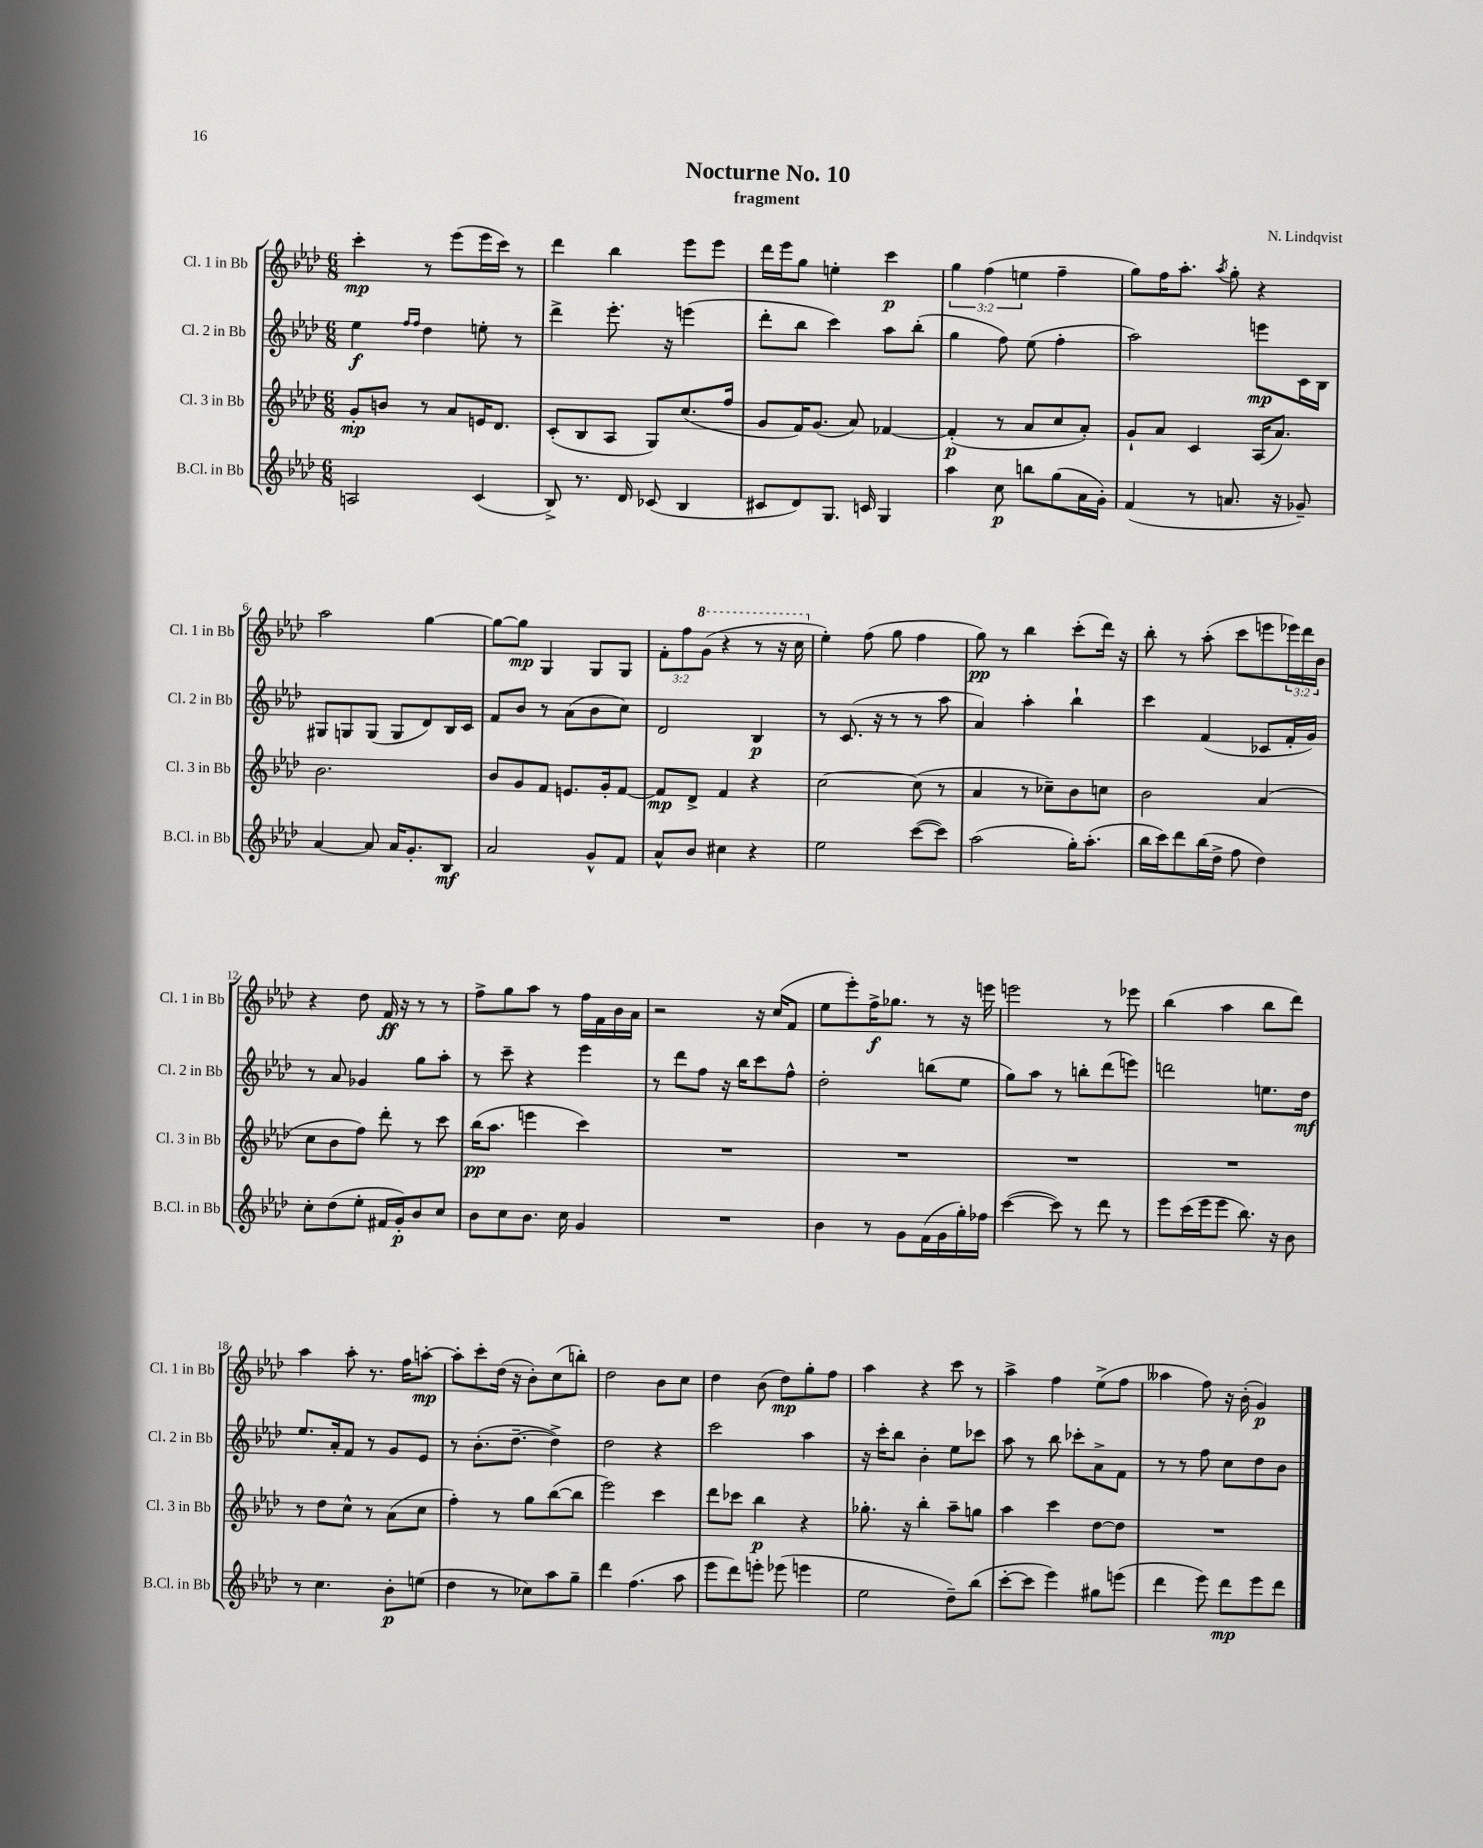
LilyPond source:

\header { title = "Nocturne No. 10" composer = "N. Lindqvist" subtitle = "fragment" }
<<
\new StaffGroup <<
\new Staff = "s0" \with { instrumentName = "Cl. 1 in Bb" shortInstrumentName = "Cl. 1 in Bb" } {
    \clef treble \key aes \major \numericTimeSignature \time 6/8 \override Staff.TupletNumber.text = #tuplet-number::calc-fraction-text
    c'''4-.\mp r8 ees'''8( ees'''16 c'''16) r8 |
    des'''4 bes''4 ees'''8 ees'''8 |
    des'''16 ees'''16 g''8 e''4-. c'''4\p |
    \tuplet 3/2 { g''4 f''4( e''4 } f''4-- |
    g''8) f''16 aes''8.-. \acciaccatura { aes''8 } g''8-. r4 |
    aes''2 g''4~ |
    g''8~ g''8\mp g4 g8 g8 |
    \tuplet 3/2 { f'8-. f''8 \ottava #1 g''8( } r4 r8 r16 c'''16 \ottava #0 |
    ees''4-.) f''8( g''8 f''4 |
    g''8\pp) r8 bes''4 c'''8-.( des'''16) r16 |
    bes''8-. r8 aes''8-.( c'''8 e'''8 \tuplet 3/2 { ees'''16) des'''16 bes'16 } |
    r4 des''8 f'16\ff r16 r8 r8 |
    f''8-> g''8 aes''8 r8 f''16 f'16 bes'16 aes'16 |
    r2 r16 c''16( f'8 |
    ees''8 ees'''8-.) f''16->\f ges''8. r8 r16 e'''16 |
    e'''2 r8 ees'''8 |
    bes''4( aes''4 bes''8 des'''8) |
    aes''4 aes''8-. r8. f''16 a''8~-.\mp |
    a''8-. c'''8-. des''16( r16 bes'8-.) c''8( b''8-.) |
    des''2 bes'8 c''8 |
    des''4 bes'8( des''8\mp) g''8-. f''8 |
    aes''4 r4 c'''8 r8 |
    aes''4-> f''4 ees''8->( f''8 |
    aeses''4 f''8) r16 bes'16-.( g'4\p) \bar "|." |
}
\new Staff = "s1" \with { instrumentName = "Cl. 2 in Bb" shortInstrumentName = "Cl. 2 in Bb" } {
    \clef treble \key aes \major \numericTimeSignature \time 6/8
    ees''4\f \grace { f''16 f''16 } des''4 e''8-. r8 |
    des'''4-> ees'''8.-. r16 e'''4( |
    des'''8-. bes''8 c'''4) aes''8 bes''8-.( |
    g''4 f''8) ees''8( f''4-. |
    aes''2) e'''8\mp c'16 bes16 |
    gis8 g8 g8( g8 des'8) bes16 c'16 |
    f'8 bes'8 r8 aes'8( bes'8 c''8) |
    des'2 bes4\p |
    r8 c'8.( r16 r8 r8 aes''8 |
    aes'4) aes''4-. bes''4-! |
    c'''4 f'4( ces'8 f'16-. g'16) |
    r8 aes'8 ges'4 g''8 aes''8-. |
    r8 c'''8-- r4 ees'''4 |
    r8 des'''8 f''8 r16 bes''16 c'''8 f''8-^ |
    des''2-. b''8( ees''8 |
    g''8) aes''8 r8 b''8-. des'''8( e'''8) |
    d'''2 e''8. des''16\mf |
    ees''8. aes'16-. f'8 r8 g'8 ees'8 |
    r8 bes'8.-.( des''8.~-- des''4->) |
    des''2 r4 |
    c'''2 aes''4 |
    r16 c'''16-. bes''8 bes'4-. ees''8 ces'''8 |
    aes''8 r8 bes''8 ces'''8-. aes'8-> f'8 |
    r8 r8 f''8 c''8 des''8 bes'8 \bar "|." |
}
\new Staff = "s2" \with { instrumentName = "Cl. 3 in Bb" shortInstrumentName = "Cl. 3 in Bb" } {
    \clef treble \key aes \major \numericTimeSignature \time 6/8
    g'8-.\mp b'8 r8 aes'8 e'16 des'8. |
    c'8-.( bes8 aes8 g8) c''8.( f''16 |
    g'8 f'16) g'8.( aes'8) fes'4~ |
    fes'4-.\p( r8 aes'8 c''8 aes'8-.) |
    g'8-! aes'8 c'4 aes16( aes'8.) |
    bes'2. |
    bes'8 g'8 f'8 e'8. g'16-. f'8~ |
    f'8\mp des'8-> f'4 r4 |
    c''2~ c''8( r8 |
    aes'4 r8 ces''8--) bes'8 c''8 |
    bes'2 aes'4( |
    c''8 bes'8 f''8) des'''8-. r8 c'''8 |
    bes''16\pp( aes''8. e'''4 c'''4) |
    R2. |
    R2. |
    R2. |
    R2. |
    r8 des''8 c''8-^ r8 aes'8( c''8 |
    f''4-.) r8 g''8 bes''8~( bes''8 |
    ees'''2) c'''4 |
    des'''8 ces'''8 bes''4\p r4 |
    ges''8.-. r16 bes''4-. aes''8-- g''8 |
    aes''4 c'''4 des''8~ des''8 |
    R2. \bar "|." |
}
\new Staff = "s3" \with { instrumentName = "B.Cl. in Bb" shortInstrumentName = "B.Cl. in Bb" } {
    \clef treble \key aes \major \numericTimeSignature \time 6/8
    a2 c'4( |
    bes8->) r8. des'16 ces'8( bes4 |
    cis'8 des'8) g8. c'16 g4 |
    aes''4 c''8\p b''8 g''8( aes'16 g'16-.) |
    f'4( r8 a'8. r16 ges'8--) |
    aes'4~ aes'8 aes'16 g'8.-. bes8\mf |
    aes'2 g'8-^ f'8 |
    aes'8-^ bes'8 cis''4 r4 |
    ees''2 c'''8~( c'''8) |
    aes''2( g''16-.) aes''8.-.( |
    bes''16 c'''16) des'''8 bes''16( des''16-> f''8 des''4) |
    c''8-. des''8( ees''8-. fis'16 g'16-.\p) bes'8 c''8 |
    bes'8 c''8 bes'8. c''16 g'4 |
    R2. |
    bes'4 r8 g'8 f'16( g'16 g''16-.) fes''16 |
    c'''4~( c'''8) r8 des'''8 r8 |
    ees'''8 c'''16( ees'''16 ees'''8 bes''8.) r16 bes'8 |
    r8 c''4. bes'8-.\p e''8( |
    des''4 r8 ces''8) aes''8 g''8-- |
    des'''4 f''4.( aes''8 |
    ees'''8 des'''8) e'''8-. ees'''8( e'''4 |
    ees''2 des''8--) bes''8( |
    c'''8~-. c'''8 ees'''4) gis''8 e'''8( |
    des'''4 ees'''8) des'''8\mp ees'''8 des'''8 \bar "|." |
}
>>
>>
